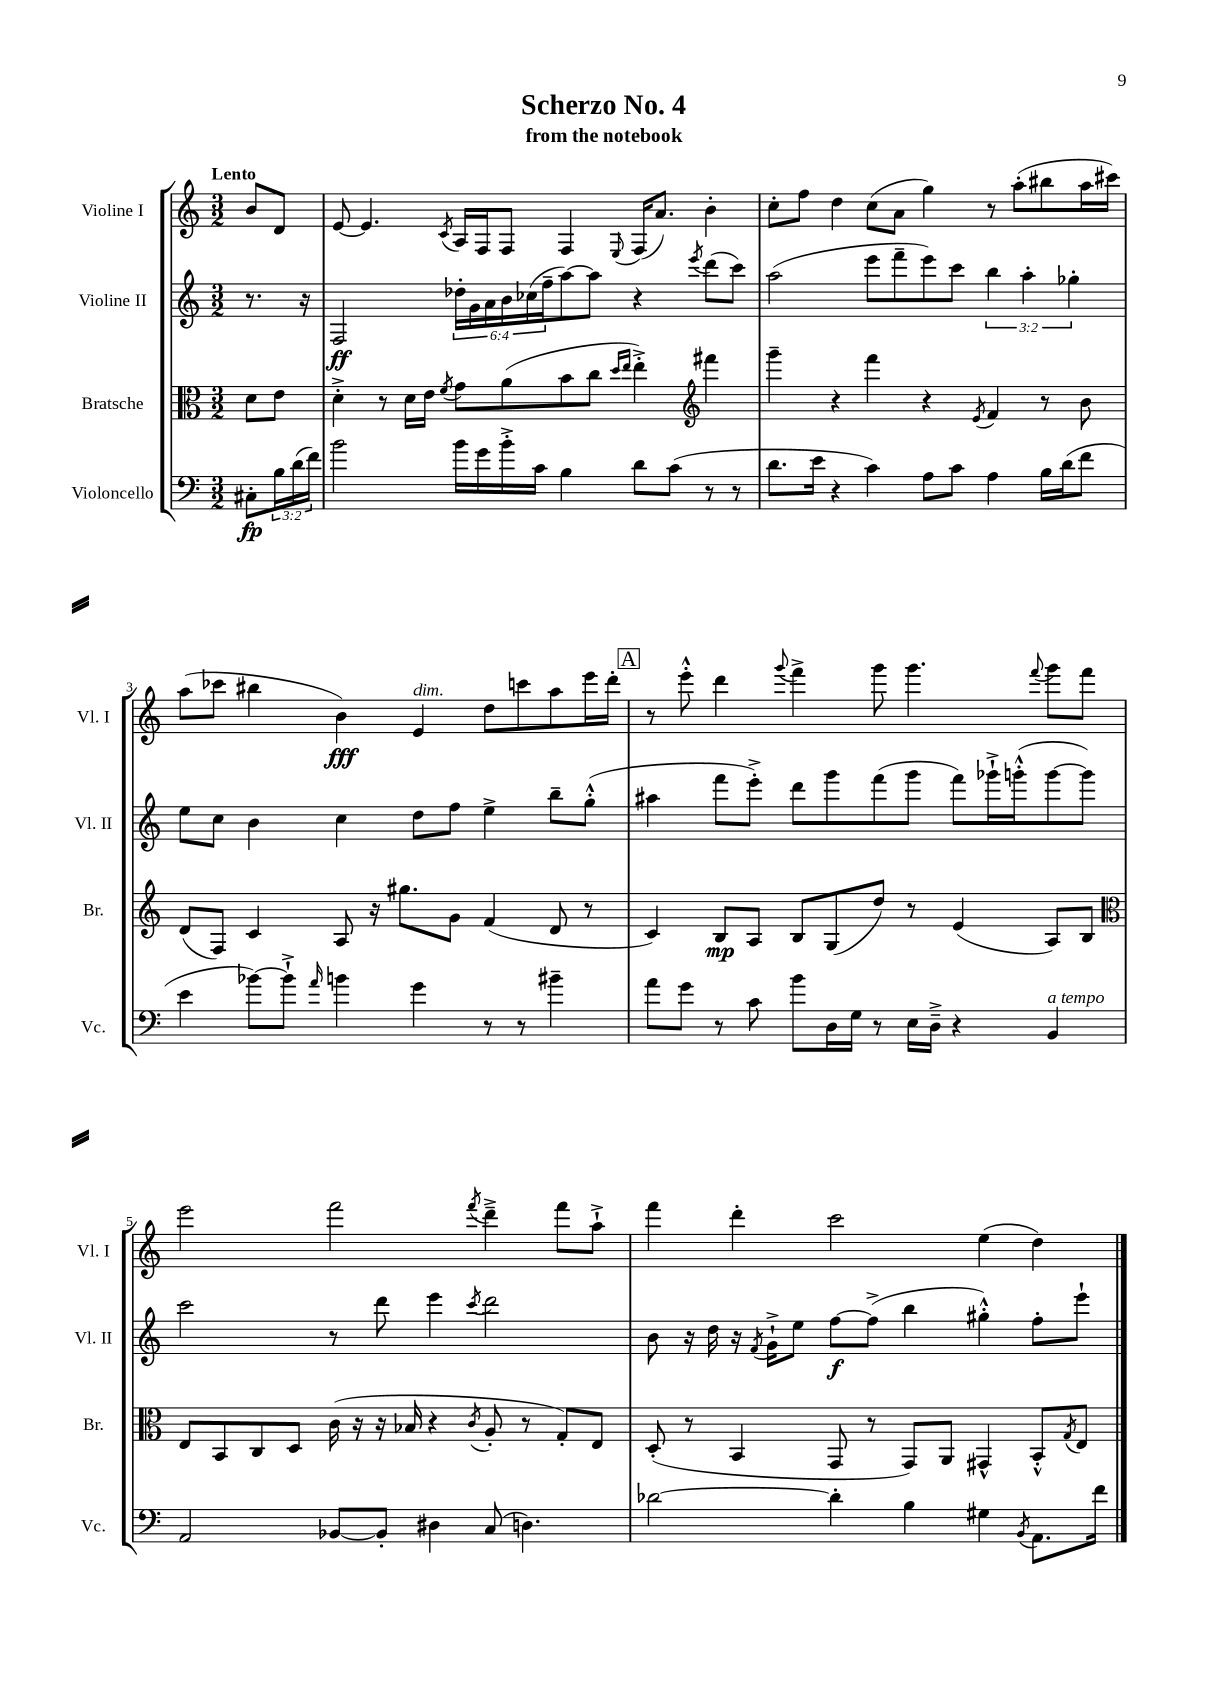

**kern	**dynam	**kern	**dynam	**kern	**dynam	**kern	**dynam
*part4	*part4	*part3	*part3	*part2	*part2	*part1	*part1
*staff4	*staff4	*staff3	*staff3	*staff2	*staff2	*staff1	*staff1
*I"Violoncello	*	*I"Bratsche	*	*I"Violine II	*	*I"Violine I	*
*I'Vc.	*	*I'Br.	*	*I'Vl. II	*	*I'Vl. I	*
*clefF4	*	*clefC3	*	*clefG2	*	*clefG2	*
*k[]	*	*k[]	*	*k[]	*	*k[]	*
*M3/2	*	*M3/2	*	*M3/2	*	*M3/2	*
=	=	=	=	=	=	=	=
!	!	!	!	!	!	!LO:TX:a:B:t=Lento	!
8C#X'\L	fp	8d\L	.	8.r	.	8b/L	.
24B\L	.	8e\J	.	.	.	8d/J	.
(24d\	.	.	.	.	.	.	.
.	.	.	.	16r	.	.	.
24f\JJ)	.	.	.	.	.	.	.
=1	=1	=1	=1	=1	=1	=1	=1
2b\	.	4d'^\	.	2F/	ff	[8e/	.
.	.	.	.	.	.	4.e/]	.
.	.	8r	.	.	.	.	.
.	.	16d\LL	.	.	.	.	.
.	.	16e\JJ	.	.	.	.	.
.	.	8qf/	.	.	.	8qc/	.
16b\LL	.	8g\L	.	24dd-X'\LL	.	16A/LL	.
.	.	.	.	24g\	.	.	.
16g\	.	.	.	.	.	16F/J	.
.	.	.	.	24a\	.	.	.
16b'^\	.	(8a\	.	24b\	.	8F/J	.
.	.	.	.	(24cc-X\	.	.	.
16c\JJ	.	.	.	.	.	.	.
.	.	.	.	24ff~\J	.	.	.
4B\	.	8b\	.	[8aa\)	.	4F/	.
.	.	8cc\J	.	8aa\J]	.	.	.
.	.	16qqdd/LL	.	.	.	.	.
.	.	16qqee/JJ	.	.	.	8qqE/	.
8d\L	.	4ee'^\)	.	4r	.	(16F/KL	.
.	.	.	.	.	.	8.a/J)	.
(8c\J	.	.	.	.	.	.	.
*	*	*clefG2	*	*	*	*	*
.	.	.	.	8qeee/	.	.	.
8r	.	4fff#X\	.	(8ddd\L	.	4b'\	.
8r	.	.	.	8ccc\J)	.	.	.
=2	=2	=2	=2	=2	=2	=2	=2
8.d\L	.	4ggg~\	.	(2aa\	.	8cc'\L	.
.	.	.	.	.	.	8ff\J	.
16e\Jk	.	.	.	.	.	.	.
4r	.	4r	.	.	.	4dd\	.
4c\)	.	4fff\	.	8eee\L	.	(8cc\L	.
.	.	.	.	8fff~\	.	8a\J	.
8A\L	.	4r	.	8eee\)	.	4gg\)	.
8c\J	.	.	.	8ccc\J	.	.	.
.	.	8qe/	.	.	.	.	.
4A\	.	4f/	.	6bb\	.	8r	.
.	.	.	.	.	.	(8aa'\L	.
.	.	.	.	6aa'\	.	.	.
16B\LL	.	8r	.	.	.	8bb#X\	.
(16d\J	.	.	.	.	.	.	.
.	.	.	.	6gg-X'\	.	.	.
8f\J	.	8b\	.	.	.	16aa\L	.
.	.	.	.	.	.	16ccc#X\JJ)	.
!!LO:LB:g=z
=3	=3	=3	=3	=3	=3	=3	=3
4e\	.	(8d/L	.	8ee\L	.	(8aa\L	.
.	.	8F/J)	.	8cc\J	.	8ccc-X\J	.
[8b-X\L)	.	4c/	.	4b\	.	4bb#X\	.
8b-`^\J]	.	.	.	.	.	.	.
16qqa/	.	.	.	.	.	.	.
4bn\	.	8A/	.	4cc\	.	4b\)	fff
.	.	16r	.	.	.	.	.
.	.	8.gg#X\L	.	.	.	.	.
!	!	!	!	!	!	!LO:TX:a:i:t=dim.	!
4g\	.	.	.	8dd\L	.	4e/	.
.	.	8g\J	.	8ff\J	.	.	.
8r	.	(4f/	.	4ee^\	.	8dd\L	.
8r	.	.	.	.	.	8cccn\	.
4b#X~\	.	8d/	.	8bb~\L	.	8aa\	.
.	.	8r	.	(8gg'^^\J	.	16eee\L	.
.	.	.	.	.	.	16ddd'\JJ	.
!!LO:REH:place=s1:t=A
=4	=4	=4	=4	=4	=4	=4	=4
8a\L	.	4c/)	.	4aa#X\	.	8r	.
8g\J	.	.	.	.	.	8eee'^^\	.
8r	.	8B/L	mp	8fff\L	.	4ddd\	.
8c\	.	8A/J	.	8eee'^\J)	.	.	.
.	.	.	.	.	.	8qqggg/	.
8b\L	.	8B/L	.	8ddd\L	.	4fff^\	.
16D\L	.	(8G/	.	8ggg\	.	.	.
16G\JJ	.	.	.	.	.	.	.
8r	.	8dd/J)	.	(8fff\	.	8ggg\	.
16E\LL	.	8r	.	8ggg\J	.	4.ggg\	.
16D~^\JJ	.	.	.	.	.	.	.
4r	.	(4e/	.	8fff\L)	.	.	.
.	.	.	.	16ggg-X`^\L	.	.	.
.	.	.	.	(16gggn'^^\J	.	.	.
.	.	.	.	.	.	8qqfff/	.
!LO:TX:a:i:t=a tempo	!	!	!	!	!	!	!
4BB/	.	8A/L)	.	[8ggg\	.	8ggg\L	.
.	.	8B/J	.	8ggg\J])	.	8fff\J	.
!!LO:LB:g=z
=5	=5	=5	=5	=5	=5	=5	=5
*	*	*clefC3	*	*	*	*	*
2AA/	.	8E/L	.	2ccc\	.	2eee\	.
.	.	8BB/	.	.	.	.	.
.	.	8C/	.	.	.	.	.
.	.	8D/J	.	.	.	.	.
[8BB-X/L	.	(16c\	.	8r	.	2fff\	.
.	.	16r	.	.	.	.	.
8BB-'/J]	.	16r	.	8ddd\	.	.	.
.	.	16B-X/	.	.	.	.	.
4D#X\	.	4r	.	4eee\	.	.	.
.	.	8qc/	.	8qccc/	.	8qfff/	.
(8C/	.	8A'/	.	2ddd\	.	4ddd~^\	.
4.Dn\)	.	8r	.	.	.	.	.
.	.	8G'/L)	.	.	.	8fff\L	.
.	.	8E/J	.	.	.	8aa`^\J	.
=6	=6	=6	=6	=6	=6	=6	=6
[2d-X\	.	(8D'/	.	8b\	.	4fff\	.
.	.	8r	.	16r	.	.	.
.	.	.	.	16dd\	.	.	.
.	.	4BB/	.	16r	.	4ddd'\	.
.	.	.	.	8qf/	.	.	.
.	.	.	.	16g`^\KL	.	.	.
.	.	.	.	8ee\J	.	.	.
4d-'\]	.	8GG/	.	[8ff\L	f	2ccc\	.
.	.	8r	.	(8ff^\J]	.	.	.
4B\	.	8GG/L)	.	4bb\	.	.	.
.	.	8AA/J	.	.	.	.	.
4G#X\	.	4GG#X^^/	.	4gg#X'^^\)	.	(4ee\	.
8qBB/	.	.	.	.	.	.	.
8.AA\L	.	8BB'^^/L	.	8ff'\L	.	4dd\)	.
.	.	8qG/	.	.	.	.	.
.	.	8E/J	.	8eee`\J	.	.	.
16f\Jk	.	.	.	.	.	.	.
==	==	==	==	==	==	==	==
*-	*-	*-	*-	*-	*-	*-	*-
